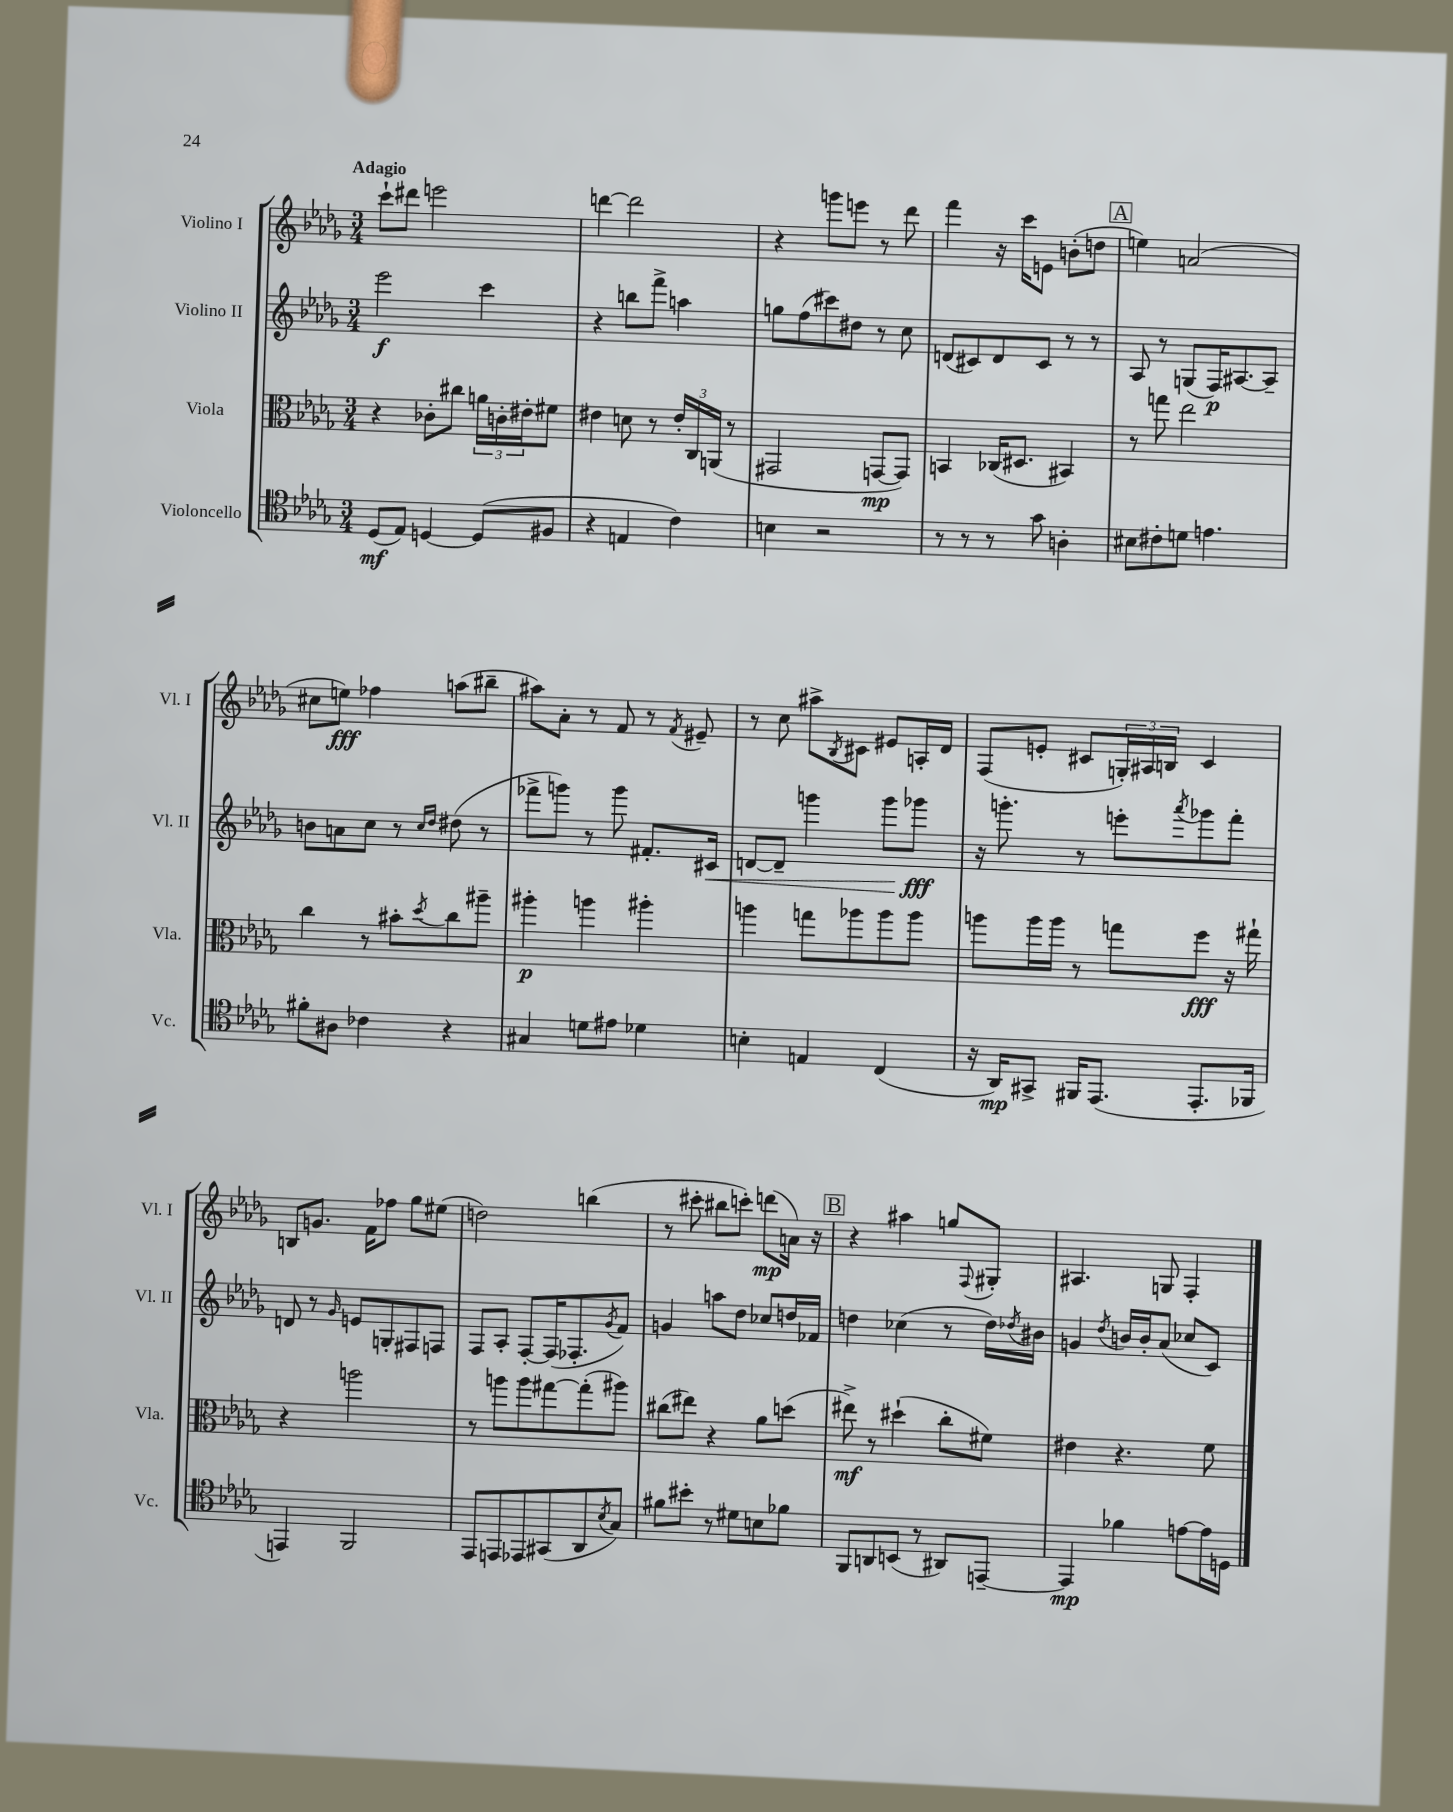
<<
\new StaffGroup <<
\new Staff = "s0" \with { instrumentName = "Violino I" shortInstrumentName = "Vl. I" } {
    \clef treble \key des \major \numericTimeSignature \time 3/4 \tempo "Adagio"
    c'''8-! dis'''8 e'''2 |
    d'''4~ d'''2 |
    r4 g'''8 e'''8 r8 des'''8 |
    f'''4 r16 c'''16 e'8 b'8-.( d''8 |
    \mark \markup { \box "A" } e''4) a'2( |
    cis''8 e''8\fff) fes''4 a''8( bis''8-- |
    ais''8) aes'8-. r8 f'8 r8 \acciaccatura { f'8 } eis'8-- |
    r8 c''8 ais''8-> \acciaccatura { bes8 } cis'8 eis'8 a16-. des'16 |
    f8( e'8-. cis'8 \tuplet 3/2 { g16-.) ais16 b16 } cis'4 |
    b8 g'8. f'16 fes''8 ges''8 eis''8( |
    d''2) b''4( |
    r8 cis'''8-. bis''8 c'''8-.) d'''8\mp( a'16) r16 |
    \mark \markup { \box "B" } r4 ais''4 g''8 \appoggiatura { f8 } gis8-. |
    ais4. g8 f4-. \bar "|." |
}
\new Staff = "s1" \with { instrumentName = "Violino II" shortInstrumentName = "Vl. II" } {
    \clef treble \key des \major \numericTimeSignature \time 3/4
    ees'''2\f c'''4 |
    r4 b''8 f'''8-> a''4 |
    g''8 f''8( cis'''8) dis''8 r8 c''8 |
    d'8( cis'8) d'8 cis'8 r8 r8 |
    \mark \markup { \box "A" } aes8 r8 g8( f16\p) ais8.~ ais8-- |
    b'8 a'8 c''8 r8 \grace { c''16 des''16 } dis''8( r8 |
    fes'''8-> g'''8) r8 g'''8 fis'8.-. cis'16\< |
    d'8~ d'8-- g'''4 g'''8 ges'''8\fff\! |
    r16 g'''8.-. r8 e'''8-. \acciaccatura { aes'''8 } ges'''8 f'''8-. |
    d'8 r8 \grace { ges'16 } e'8 g8-. fis8 f8 |
    f8 aes8-. f8~-. f16( fes8.-. \acciaccatura { ges'8 } f'8) |
    g'4 a''8 des''8 ces''8 d''16 fes'16 |
    \mark \markup { \box "B" } d''4 ces''4( r8 d''16) \acciaccatura { des''8 } bis'16 |
    g'4 \acciaccatura { des''8 } b'16 b'16-. aes'8( ces''8 c'8) \bar "|." |
}
\new Staff = "s2" \with { instrumentName = "Viola" shortInstrumentName = "Vla." } {
    \clef alto \key des \major \numericTimeSignature \time 3/4
    r4 ces'8-. cis''8 \tuplet 3/2 { a'16 c'16-. eis'16-. } fis'8 |
    eis'4 d'8 r8 \tuplet 3/2 { eis'16-. c16 a,16( } r8 |
    gis,2 g,8~\mp g,8) |
    b,4 ces16( dis8. bis,4) |
    \mark \markup { \box "A" } r8 g''8 ees''2 |
    c''4 r8 bis'8-. \acciaccatura { des''8 } c''8 ais''8-- |
    ais''4-.\p a''4 ais''4-. |
    a''4 g''8 aes''8 aes''8 aes''8 |
    a''8 a''16 a''16 r8 g''8 f''8\fff r16 gis''16-! |
    r4 a''2 |
    r8 a''8 a''8 gis''8~ gis''8-.( ais''8) |
    cis''8( eis''8) r4 aes'8 d''8( |
    \mark \markup { \box "B" } eis''8->\mf) r8 dis''4-!( c''8-. fis'8) |
    eis'4 r4. f'8 \bar "|." |
}
\new Staff = "s3" \with { instrumentName = "Violoncello" shortInstrumentName = "Vc." } {
    \clef tenor \key des \major \numericTimeSignature \time 3/4
    des8\mf( ees8) d4~ d8( fis8 |
    r4 e4 c'4) |
    b4 r2 |
    r8 r8 r8 ges'8 a4-. |
    \mark \markup { \box "A" } bis8 cis'8-. d'8 e'4. |
    fis'8-. ais8 ces'4 r4 |
    gis4 d'8 eis'8 des'4 |
    b4-. e4 c4( |
    r16 aes,16\mp) gis,8-> fis,16 ees,8.( ees,8.-. fes,16 |
    e,4) f,2 |
    ees,8 e,8 ees,8 gis,8( aes,8 \acciaccatura { bes8 } ges8) |
    fis'8 bis'8-. r8 dis'8 b8 fes'8 |
    \mark \markup { \box "B" } f,8 a,8 b,8( r8 ais,8) e,8~-- |
    e,4\mp fes'4 e'8~ e'16 d16 \bar "|." |
}
>>
>>
\layout { \context { \Score \remove "Bar_number_engraver" } }
